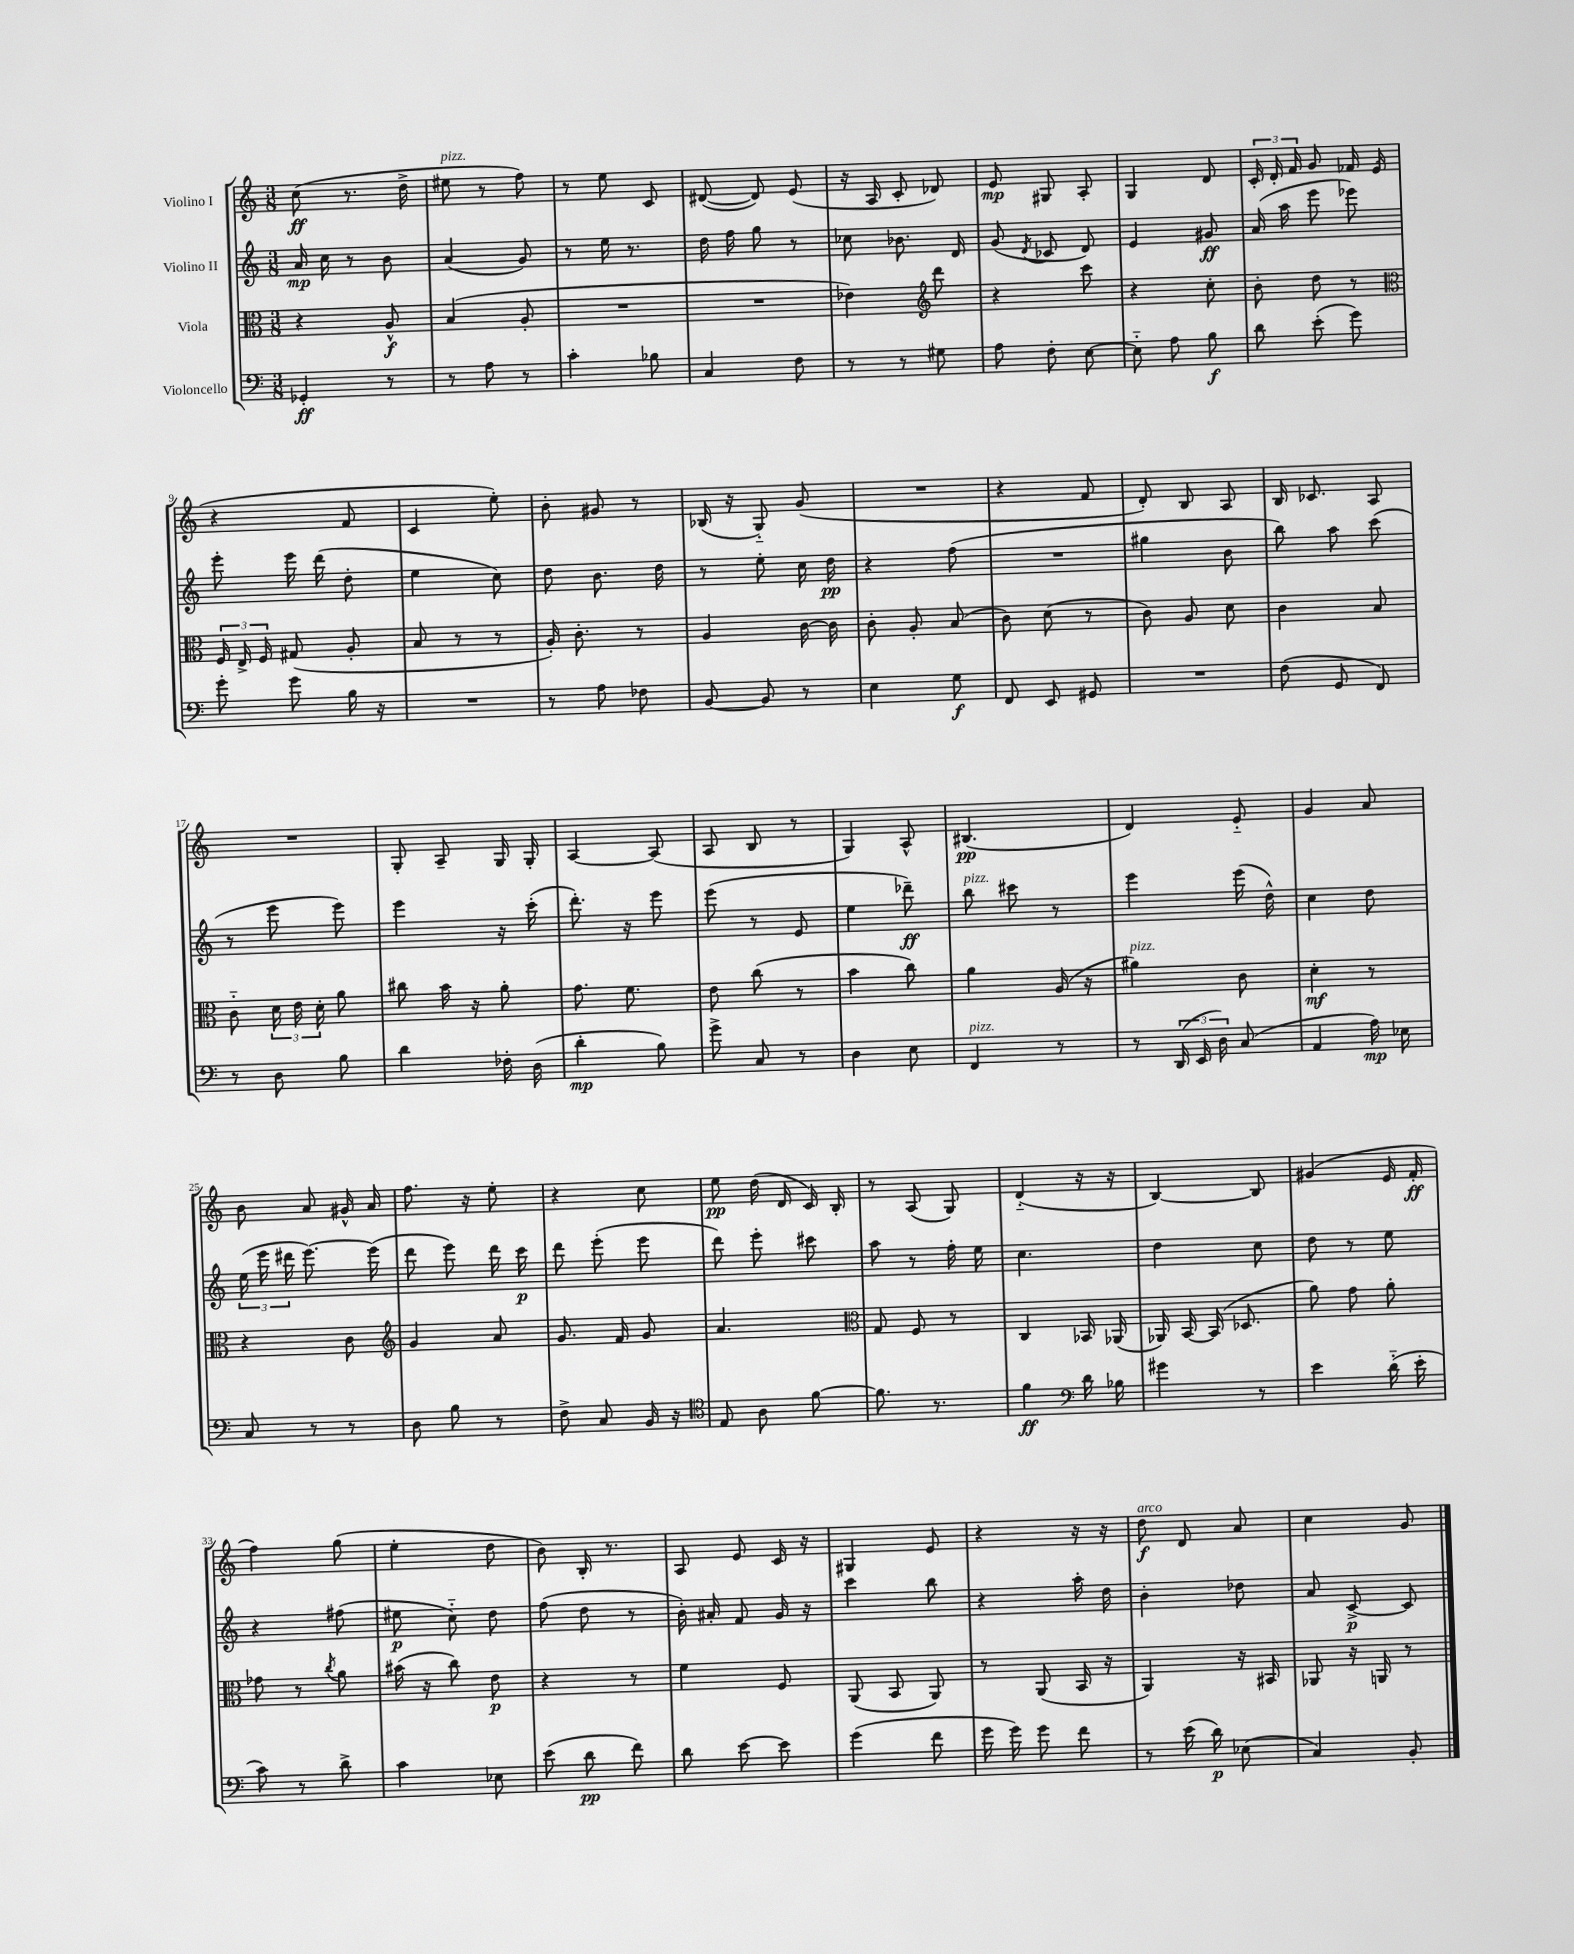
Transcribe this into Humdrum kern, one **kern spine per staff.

**kern	**dynam	**kern	**dynam	**kern	**dynam	**kern	**dynam
*part4	*part4	*part3	*part3	*part2	*part2	*part1	*part1
*staff4	*staff4	*staff3	*staff3	*staff2	*staff2	*staff1	*staff1
*I"Violoncello	*	*I"Viola	*	*I"Violino II	*	*I"Violino I	*
*clefF4	*	*clefC3	*	*clefG2	*	*clefG2	*
*k[]	*	*k[]	*	*k[]	*	*k[]	*
*M3/8	*	*M3/8	*	*M3/8	*	*M3/8	*
=1	=1	=1	=1	=1	=1	=1	=1
4GG-X'/	ff	4r	.	16a/	mp	(8cc\	ff
.	.	.	.	16cc\	.	.	.
.	.	.	.	8r	.	8.r	.
8r	.	8A^^/	f	8b\	.	.	.
.	.	.	.	.	.	16dd^\	.
=2	=2	=2	=2	=2	=2	=2	=2
!	!	!	!	!	!	!LO:TX:a:i:t=pizz.	!
8r	.	(4B/	.	(4a/	.	8ee#X\	.
8A\	.	.	.	.	.	8r	.
8r	.	8A'/	.	8g/)	.	8ff\)	.
=3	=3	=3	=3	=3	=3	=3	=3
4c'\	.	4.r	.	8r	.	8r	.
.	.	.	.	16ee\	.	8ee\	.
.	.	.	.	8.r	.	.	.
8B-X\	.	.	.	.	.	8c/	.
=4	=4	=4	=4	=4	=4	=4	=4
4C/	.	4.r	.	16dd\	.	([8d#X/	.
.	.	.	.	16ff\	.	.	.
.	.	.	.	8gg\	.	8d#/])	.
8F\	.	.	.	8r	.	(8e/	.
=5	=5	=5	=5	=5	=5	=5	=5
8r	.	4e-X\)	.	8cc-X\	.	16r	.
.	.	.	.	.	.	16A/	.
8r	.	.	.	8.b-X\	.	8c'/	.
*	*	*clefG2	*	*	*	*	*
8G#X\	.	8ddd\	.	.	.	8d-X/)	.
.	.	.	.	16d/	.	.	.
=6	=6	=6	=6	=6	=6	=6	=6
8A\	.	4r	.	(8g/	.	8e/	mp
.	.	.	.	8qd/	.	.	.
8F'\	.	.	.	8c-X/	.	8G#X/	.
[8E\	.	8ccc\	.	8d/)	.	8A'/	.
=7	=7	=7	=7	=7	=7	=7	=7
8E\]	.	4r	.	4e/	.	4G/	.
8A\	.	.	.	.	.	.	.
8B\	f	8cc'\	.	8g#X/	ff	8d/	.
=8	=8	=8	=8	=8	=8	=8	=8
8d\	.	8b'\	.	(16a/	.	24c'/	.
.	.	.	.	.	.	24d'/	.
.	.	.	.	16aa\	.	.	.
.	.	.	.	.	.	24f/	.
(8e'\	.	8dd\	.	8eee\	.	8g/	.
8g\)	.	8r	.	8eee-X\)	.	16f-X/	.
.	.	.	.	.	.	(16e/	.
!!LO:LB:g=z
=9	=9	=9	=9	=9	=9	=9	=9
*	*	*clefC3	*	*	*	*	*
8g'\	.	24F/	.	8eee'\	.	4r	.
.	.	24E^/	.	.	.	.	.
.	.	24F/	.	.	.	.	.
8g\	.	(8G#X/	.	16eee\	.	.	.
.	.	.	.	(16ddd\	.	.	.
16B\	.	8A'/	.	8dd'\	.	8f/	.
16r	.	.	.	.	.	.	.
=10	=10	=10	=10	=10	=10	=10	=10
4.r	.	8B/	.	4ee\	.	4c/	.
.	.	8r	.	.	.	.	.
.	.	8r	.	8cc\)	.	8ee'\)	.
=11	=11	=11	=11	=11	=11	=11	=11
8r	.	16A'/)	.	8dd\	.	8b'\	.
.	.	8.c'\	.	.	.	.	.
8A\	.	.	.	8.b\	.	8g#X/	.
8F-X\	.	8r	.	.	.	8r	.
.	.	.	.	16dd\	.	.	.
=12	=12	=12	=12	=12	=12	=12	=12
[8BB/	.	4A/	.	8r	.	(16B-X/	.
.	.	.	.	.	.	16r	.
8BB/]	.	.	.	8ee'\	.	8G/)	.
8r	.	[16c\	.	16cc\	.	(8g/	.
.	.	16c\]	.	16dd\	pp	.	.
=13	=13	=13	=13	=13	=13	=13	=13
4E\	.	8c'\	.	4r	.	4.r	.
.	.	8A'/	.	.	.	.	.
8G\	f	(8B/	.	(8ff\	.	.	.
=14	=14	=14	=14	=14	=14	=14	=14
8FF/	.	8c\)	.	4.r	.	4r	.
8EE/	.	(8d\	.	.	.	.	.
8GG#X/	.	8r	.	.	.	8f/	.
=15	=15	=15	=15	=15	=15	=15	=15
4.r	.	8c\)	.	4gg#X\	.	8d'/)	.
.	.	8A/	.	.	.	8B/	.
.	.	8d\	.	8b\	.	8A/	.
=16	=16	=16	=16	=16	=16	=16	=16
(8F\	.	4c\	.	8bb\)	.	16B/	.
.	.	.	.	.	.	8.c-X/	.
8GG/	.	.	.	8aa\	.	.	.
8FF/)	.	8B/	.	(8ccc\	.	8A/	.
!!LO:LB:g=z
=17	=17	=17	=17	=17	=17	=17	=17
8r	.	8c\	.	8r	.	4.r	.
8D\	.	24d\	.	8eee\	.	.	.
.	.	24e\	.	.	.	.	.
.	.	24d'\	.	.	.	.	.
8B\	.	8a\	.	8eee\)	.	.	.
=18	=18	=18	=18	=18	=18	=18	=18
4d\	.	8cc#X\	.	4eee\	.	8G'/	.
.	.	16b\	.	.	.	8A~/	.
.	.	16r	.	.	.	.	.
16F-X'\	.	8a'\	.	16r	.	16G/	.
(16D\	.	.	.	(16ccc'\	.	16G'/	.
=19	=19	=19	=19	=19	=19	=19	=19
4d'\	mp	8.g\	.	8.ddd'\)	.	[4A/	.
.	.	8.f\	.	16r	.	.	.
8B\)	.	.	.	8eee\	.	(8A/]	.
=20	=20	=20	=20	=20	=20	=20	=20
8g^\	.	8e\	.	(8eee\	.	8A/	.
8C/	.	(8cc\	.	8r	.	8B/	.
8r	.	8r	.	8e/	.	8r	.
=21	=21	=21	=21	=21	=21	=21	=21
4D\	.	4b\	.	4ee\	.	4G/)	.
8E\	.	8cc\)	.	8ddd-X~\)	ff	8A^^/	.
=22	=22	=22	=22	=22	=22	=22	=22
!	!	!	!	!LO:TX:a:i:t=pizz.	!	!	!
!LO:TX:a:i:t=pizz.	!	!	!	!	!	!	!
4FF/	.	4a\	.	8bb\	.	(4.B#X/	pp
.	.	.	.	8ccc#X\	.	.	.
8r	.	(16A/	.	8r	.	.	.
.	.	16r	.	.	.	.	.
=23	=23	=23	=23	=23	=23	=23	=23
!	!	!LO:TX:a:i:t=pizz.	!	!	!	!	!
8r	.	4a#X\)	.	4eee\	.	4d/)	.
(24DD/	.	.	.	.	.	.	.
24EE/	.	.	.	.	.	.	.
24D\)	.	.	.	.	.	.	.
(8C/	.	8c\	.	(16eee\	.	8e/	.
.	.	.	.	16dd^^\)	.	.	.
=24	=24	=24	=24	=24	=24	=24	=24
4AA/	.	4d'\	mf	4cc\	.	4g/	.
16A\)	mp	8r	.	8dd\	.	8a/	.
16E-X\	.	.	.	.	.	.	.
!!LO:LB:g=z
=25	=25	=25	=25	=25	=25	=25	=25
8C/	.	4r	.	(24ee\	.	8b\	.
.	.	.	.	24eee\	.	.	.
.	.	.	.	24ddd#X\	.	.	.
8r	.	.	.	[8.eee\)	.	8a/	.
8r	.	8c\	.	.	.	16g#X^^/	.
.	.	.	.	(16eee\]	.	16a/	.
=26	=26	=26	=26	=26	=26	=26	=26
*	*	*clefG2	*	*	*	*	*
8D\	.	4g/	.	8ddd\	.	8.ff\	.
8B\	.	.	.	8eee\)	.	.	.
.	.	.	.	.	.	16r	.
8r	.	8a/	.	16ddd\	.	8ee'\	.
.	.	.	.	16ccc\	p	.	.
=27	=27	=27	=27	=27	=27	=27	=27
8F^\	.	8.g/	.	8ddd\	.	4r	.
8C/	.	.	.	(8eee'\	.	.	.
.	.	16f/	.	.	.	.	.
16BB/	.	8g/	.	8eee\	.	8cc\	.
16r	.	.	.	.	.	.	.
=28	=28	=28	=28	=28	=28	=28	=28
*clefC4	*	*	*	*	*	*	*
8E/	.	4.a/	.	8ddd\)	.	8ee\	pp
8A\	.	.	.	8eee'\	.	(16dd\	.
.	.	.	.	.	.	16d/	.
[8f\	.	.	.	8ccc#X\	.	16c/)	.
.	.	.	.	.	.	16B'/	.
=29	=29	=29	=29	=29	=29	=29	=29
*	*	*clefC3	*	*	*	*	*
8.f\]	.	8G/	.	8aa\	.	8r	.
.	.	8F/	.	8r	.	(8A/	.
8.r	.	.	.	.	.	.	.
.	.	8r	.	16ff'\	.	8G/)	.
.	.	.	.	16ee\	.	.	.
=30	=30	=30	=30	=30	=30	=30	=30
4f\	ff	4C/	.	4.cc\	.	(4d/	.
*clefF4	*	*	*	*	*	*	*
16d\	.	16BB-X/	.	.	.	16r	.
16B-X\	.	(16AA-X/	.	.	.	16r	.
=31	=31	=31	=31	=31	=31	=31	=31
4g#X\	.	16AA-X/)	.	4dd\	.	[4B/)	.
.	.	[16BB/	.	.	.	.	.
.	.	(16BB/]	.	.	.	.	.
.	.	8.D-X/	.	.	.	.	.
8r	.	.	.	8cc\	.	8B/]	.
=32	=32	=32	=32	=32	=32	=32	=32
4e\	.	8a\)	.	8dd\	.	(4g#X/	.
.	.	8g\	.	8r	.	.	.
(16d\	.	8a'\	.	8ee\	.	16e/	.
16e'\	.	.	.	.	.	16f'/	ff
!!LO:LB:g=z
=33	=33	=33	=33	=33	=33	=33	=33
8c\)	.	8g-X\	.	4r	.	4ff\)	.
8r	.	8r	.	.	.	.	.
.	.	8qcc/	.	.	.	.	.
8d^\	.	8a\	.	(8ff#X\	.	(8gg\	.
=34	=34	=34	=34	=34	=34	=34	=34
4c\	.	(16b#X\	.	8ee#X\	p	4ee'\	.
.	.	16r	.	.	.	.	.
.	.	8cc\)	.	8cc\)	.	.	.
8E-X\	.	8e\	p	8dd\	.	8dd\	.
=35	=35	=35	=35	=35	=35	=35	=35
(8e\	.	4r	.	(8ff\	.	8b\)	.
8d\	pp	.	.	8dd\	.	16B'/	.
.	.	.	.	.	.	8.r	.
8f\)	.	8r	.	8r	.	.	.
=36	=36	=36	=36	=36	=36	=36	=36
8d\	.	4f\	.	16b'\)	.	8A/	.
.	.	.	.	16a#X'/	.	.	.
[8e\	.	.	.	8f/	.	8e/	.
8e\]	.	8F/	.	16g/	.	16c/	.
.	.	.	.	16r	.	16r	.
=37	=37	=37	=37	=37	=37	=37	=37
(4g\	.	(8AA/	.	4ccc\	.	4G#X/	.
.	.	8BB/	.	.	.	.	.
8f\	.	8AA/)	.	8bb\	.	8e/	.
=38	=38	=38	=38	=38	=38	=38	=38
16g\	.	8r	.	4r	.	4r	.
16g\)	.	.	.	.	.	.	.
8g\	.	(8AA/	.	.	.	.	.
8f\	.	16BB/	.	16aa'\	.	16r	.
.	.	16r	.	16dd\	.	16r	.
=39	=39	=39	=39	=39	=39	=39	=39
!	!	!	!	!	!	!LO:TX:a:i:t=arco	!
8r	.	4AA/)	.	4b'\	.	8dd\	f
(16e\	.	.	.	.	.	8d/	.
16d\)	p	.	.	.	.	.	.
(8E-X\	.	16r	.	8dd-X\	.	8a/	.
.	.	16BB#X/	.	.	.	.	.
=40	=40	=40	=40	=40	=40	=40	=40
4C/)	.	8AA-X/	.	8a/	.	4cc\	.
.	.	16r	.	[8c^/	p	.	.
.	.	16AAn/	.	.	.	.	.
8BB'/	.	8r	.	8c/]	.	8g/	.
==	==	==	==	==	==	==	==
*-	*-	*-	*-	*-	*-	*-	*-
